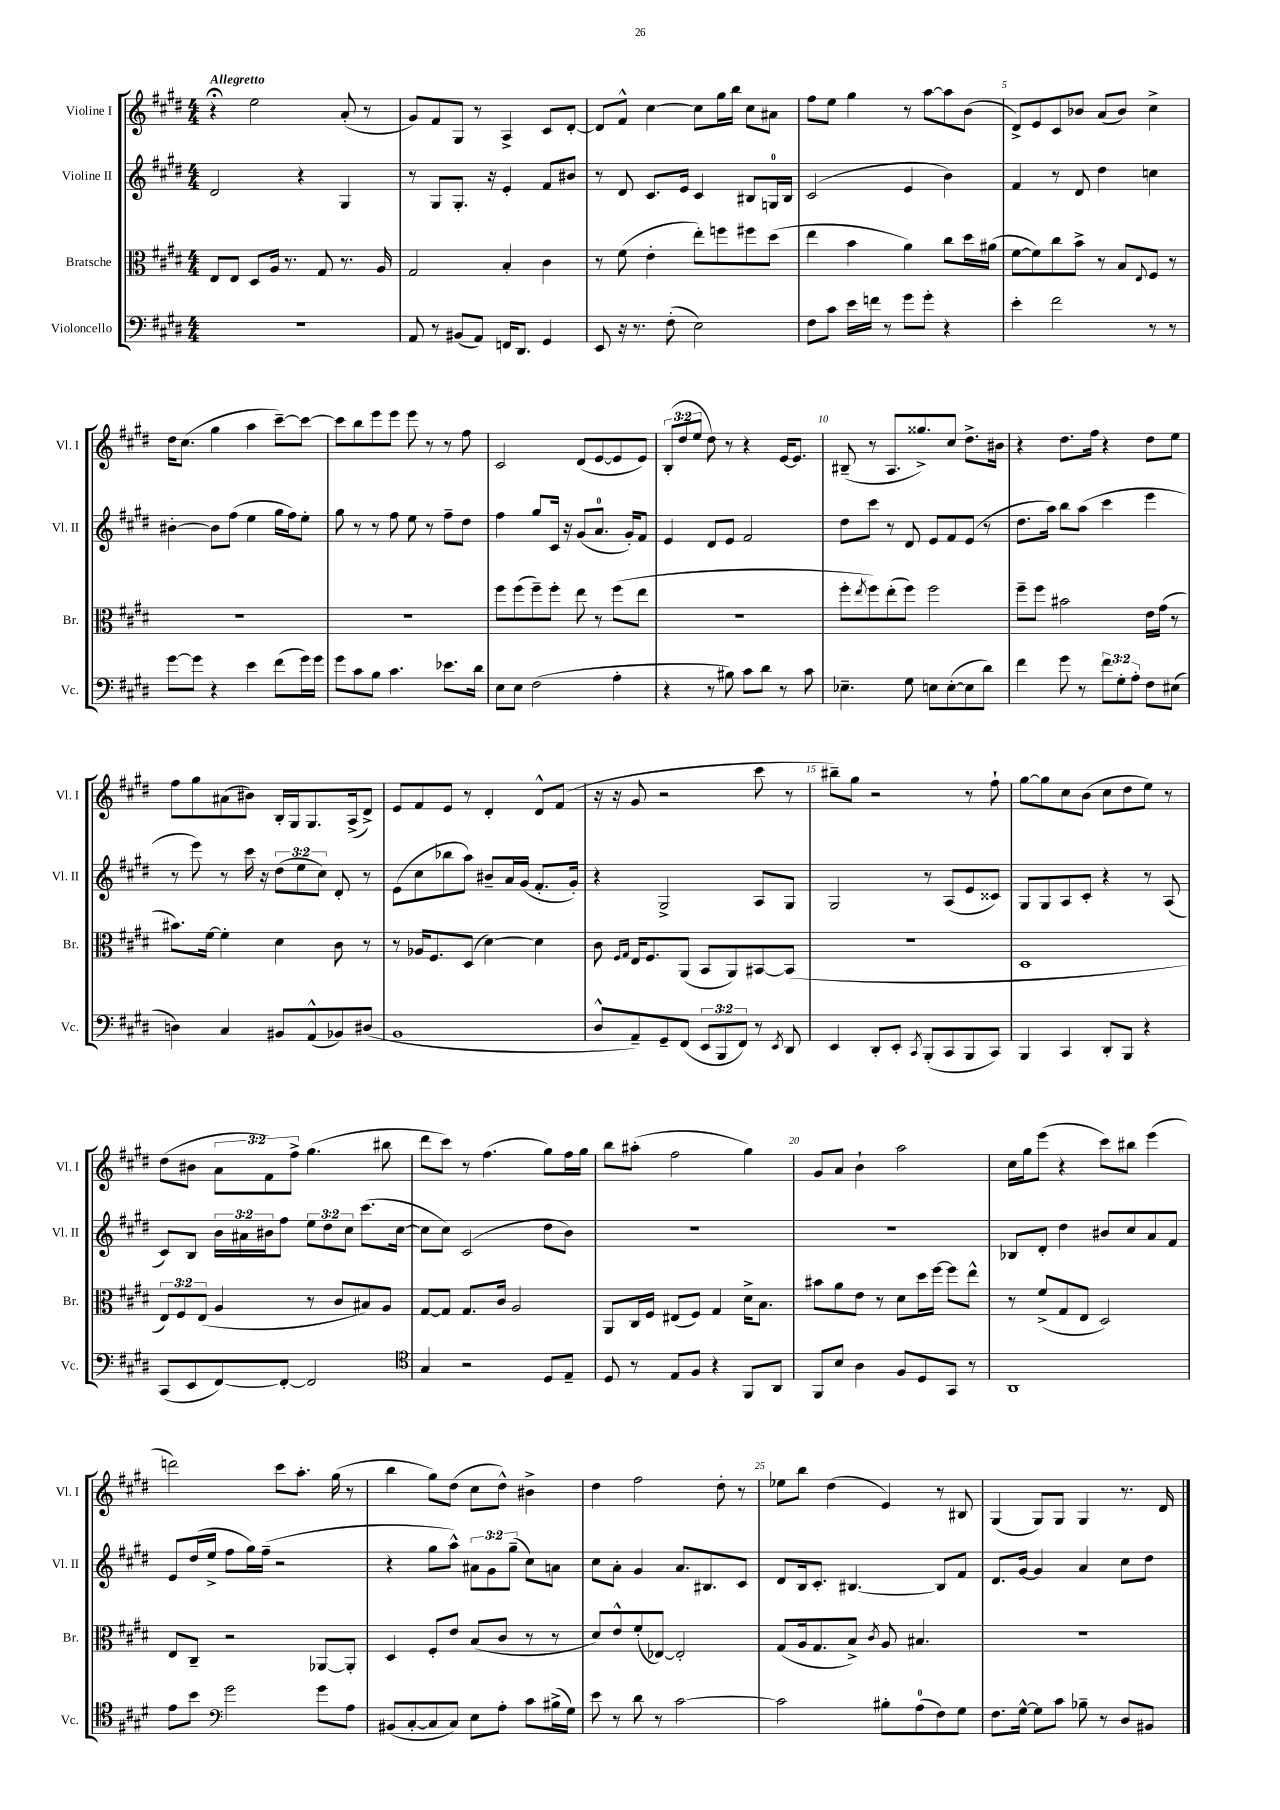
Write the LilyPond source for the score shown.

<<
\new StaffGroup <<
\new Staff = "s0" \with { instrumentName = "Violine I" shortInstrumentName = "Vl. I" } {
    \clef treble \key e \major \numericTimeSignature \time 4/4 \override Staff.TupletNumber.text = #tuplet-number::calc-fraction-text \tempo "Allegretto"
    r4\fermata e''2 a'8-.( r8 |
    gis'8) fis'8 gis8 r8 a4-> cis'8 dis'8~-. |
    dis'8 fis'8-^ cis''4~ cis''8 gis''16 b''16 cis''8 ais'8 |
    fis''8 e''8 gis''4 r8 a''8~ a''8 b'8( |
    dis'8->) e'8 cis'8 bes'8 a'8( bes'8) cis''4-> |
    dis''16 cis''8.( gis''4 a''4 cis'''8~--) cis'''8~ |
    cis'''8 b''8 e'''8 e'''8 e'''8 r8 r8 fis''8 |
    cis'2 dis'8( e'8~ e'8 e'8) |
    \tuplet 3/2 { b8-.( dis''8 e''8 } dis''8) r8 r4 e'16~ e'8. |
    bis8--( r8 a8. gisis''8.->) cis''8 dis''8.-> bis'16 |
    r4 dis''8. fis''16 r4 dis''8 e''8 |
    fis''8 gis''8 ais'8( bis'8) b16-. gis16 gis8. a16->( dis'8->) |
    e'8 fis'8 e'8 r8 dis'4-. dis'8-^ fis'8( |
    r16 r16 gis'8 r2 cis'''8 r8 |
    bis''8--) gis''8 r2 r8 fis''8-! |
    gis''8~ gis''8 cis''8 b'8( cis''8 dis''8 e''8) r8 |
    dis''8( bis'8 \tuplet 3/2 { a'8 fis'8) fis''8-> } gis''4.( bis''8 |
    dis'''8 cis'''8) r8 fis''4.( gis''8) fis''16 gis''16 |
    b''8 ais''8-.( fis''2 gis''4) |
    gis'8 a'8 b'4-! a''2 |
    cis''16 gis''16 e'''8( r4 cis'''8) bis''8 e'''4( |
    d'''2) cis'''8 a''8.-. gis''16( r8 |
    b''4 gis''8) dis''8( cis''8 dis''8-^) bis'4-> |
    dis''4 fis''2 dis''8-. r8 |
    ees''8 b''8 dis''4( e'4) r8 bis8 |
    gis4( gis8) gis8 gis4 r8. dis'16 \bar "|." |
}
\new Staff = "s1" \with { instrumentName = "Violine II" shortInstrumentName = "Vl. II" } {
    \clef treble \key e \major \numericTimeSignature \time 4/4 \override Staff.TupletNumber.text = #tuplet-number::calc-fraction-text
    dis'2 r4 gis4 |
    r8 gis8 gis8.-. r16 e'4-. fis'8 bis'8 |
    r8 dis'8 cis'8. e'16 cis'4 bis8 g16-0 bis16 |
    cis'2( e'4 b'4) |
    fis'4 r8 dis'8 dis''4 c''4 |
    bis'4~-. bis'8 fis''8( e''4 gis''16 fis''16) e''8-. |
    gis''8 r8 r8 fis''8 e''8 r8 fis''8-- dis''8 |
    fis''4 gis''8 cis'16 r16 gis'8( a'8.-0 gis'16-.) fis'8 |
    e'4 dis'8 e'8 fis'2 |
    dis''8 cis'''8 r8 dis'8 e'8 fis'8 e'8( r8 |
    dis''8. a''16) b''8 a''8( cis'''4 e'''4 |
    r8 e'''8) r8 cis'''16 r16 \tuplet 3/2 { dis''8( e''8 cis''8) } dis'8-. r8 |
    e'8( cis''8 bes''8 a''8) bis'8-- a'16 gis'16( fis'8.-. gis'16-.) |
    r4 gis2-> a8 gis8 |
    gis2 r8 a8( e'8 cisis'8) |
    gis8 gis8 a8 cis'8-. r4 r8 a8( |
    cis'8) b8 \tuplet 3/2 { b'16 ais'16 bis'16 } fis''8 \tuplet 3/2 { e''8 dis''8 cis''8 } cis'''8.( cis''16~ |
    cis''8 cis''8) cis'2( dis''8 b'8) |
    R1 |
    R1 |
    bes8 dis'8-. dis''4 bis'8 cis''8 a'8 fis'8 |
    e'8 dis''16( e''16-> fis''8 gis''16) fis''16--( r2 |
    r4 gis''8 a''8-^) \tuplet 3/2 { ais'8 gis'8 gis''8--( } cis''8) a'8 |
    cis''8 a'8-. gis'4 a'8. bis8. cis'8 |
    dis'8 b16 cis'8.-. bis4.~ bis8 fis'8 |
    dis'8. gis'16~ gis'4 a'4 cis''8 dis''8 \bar "|." |
}
\new Staff = "s2" \with { instrumentName = "Bratsche" shortInstrumentName = "Br." } {
    \clef alto \key e \major \numericTimeSignature \time 4/4 \override Staff.TupletNumber.text = #tuplet-number::calc-fraction-text
    e8 e8 dis8 a16 r8. gis8 r8. a16 |
    gis2 b4-. cis'4 |
    r8 fis'8( e'4-. e''8-.) f''8 fis''8 dis''8( |
    e''4 b'4 a'4) cis''8 dis''16 ais'16( |
    fis'8~ fis'8) cis''8 b'8-> r8 b8 \appoggiatura { e8 } fis8 r8 |
    R1 |
    R1 |
    fis''8 fis''8( fis''8--) fis''8-. e''8 r8 fis''8( e''8 |
    R1 |
    fis''8-. \acciaccatura { e''8 } fis''8) e''8-.( fis''8) fis''2 |
    fis''8-- fis''8 bis'2 e'16 gis'16( r8 |
    bis'8.) fis'16~ fis'4-. dis'4 cis'8 r8 |
    r8 aes16 fis8. dis8( dis'4~) dis'4 |
    cis'8 \grace { fis16 gis16 } e16 fis8. a,8( b,8 a,8) bis,8~ bis,8( |
    r1 |
    dis1 |
    \tuplet 3/2 { e8) fis8 e8( } a4 r8 cis'8 bis8) a8 |
    gis8~ gis8 gis8. cis'16 a2 |
    a,8 cis16 fis16 eis8( fis8) gis4 dis'16-> b8. |
    bis'8 a'8 e'8 r8 dis'8 dis''16 fis''16~ fis''8 e''8-^ |
    r8 fis'8->( gis8 e8 dis2) |
    e8 cis8-- r2 aes,8~ aes,8-. |
    dis4 fis8-. e'8 b8( cis'8 r8 r8 |
    dis'8) e'8-^ fis'8-.( ees8~) ees2-. |
    gis8( a16 gis8. b8->) \acciaccatura { cis'8 } a8 bis4. |
    R1 \bar "|." |
}
\new Staff = "s3" \with { instrumentName = "Violoncello" shortInstrumentName = "Vc." } {
    \clef bass \key e \major \numericTimeSignature \time 4/4 \override Staff.TupletNumber.text = #tuplet-number::calc-fraction-text
    r1 |
    a,8 r8 bis,8( a,8) f,16 dis,8. gis,4 |
    e,8 r16 r8. fis8-.( e2) |
    fis8 cis'8 e'16 f'16 r8 gis'8 gis'8-. r4 |
    e'4-. fis'2 r8 r8 |
    gis'8~ gis'8 r4 e'4 fis'8( gis'16) gis'16 |
    gis'8 cis'8 b8 cis'4. ees'8. dis'16 |
    e8 e8 fis2( a4-. |
    r4 r8 bis8) cis'8 dis'8 r8 cis'8 |
    ees4.-- gis8 e8 e8~-.( e8 dis'8) |
    fis'4 gis'8 r8 \tuplet 3/2 { fis'8 gis8-. a8-. } fis8 eis8( |
    d4) cis4 bis,8 a,8-^( bes,8) dis8( |
    b,1 |
    dis8-^ a,8--) gis,8-- fis,8( \tuplet 3/2 { e,8 b,,8 fis,8) } r8 \acciaccatura { e,8 } dis,8 |
    e,4 dis,8-. e,8-. \acciaccatura { cis,8 } b,,8-.( cis,8 b,,8 cis,8) |
    b,,4 cis,4 dis,8-. b,,8 r4 |
    cis,8( e,8 fis,8~) fis,8~-. fis,2 |
    \clef tenor gis4 r2 dis8 e8-- |
    dis8 r8 e8 fis8 r4 fis,8 a,8 |
    fis,8 b8 a4 fis8 dis8 gis,8 r8 |
    a,1 |
    e'8 b'8 \clef bass gis'2 gis'8 a8 |
    bis,8( cis8~-. cis8 cis8) e8 a8-. cis'8 bis16->( gis16) |
    e'8 r8 dis'8 r8 cis'2~ |
    cis'2 bis8-. a8-0( fis8) gis8 |
    fis8. gis16~-^ gis8 cis'8 bes8-- r8 dis8 bis,8 \bar "|." |
}
>>
>>
\layout { \context { \Score \override BarNumber.break-visibility = ##(#f #t #t) barNumberVisibility = #(every-nth-bar-number-visible 5) } }
